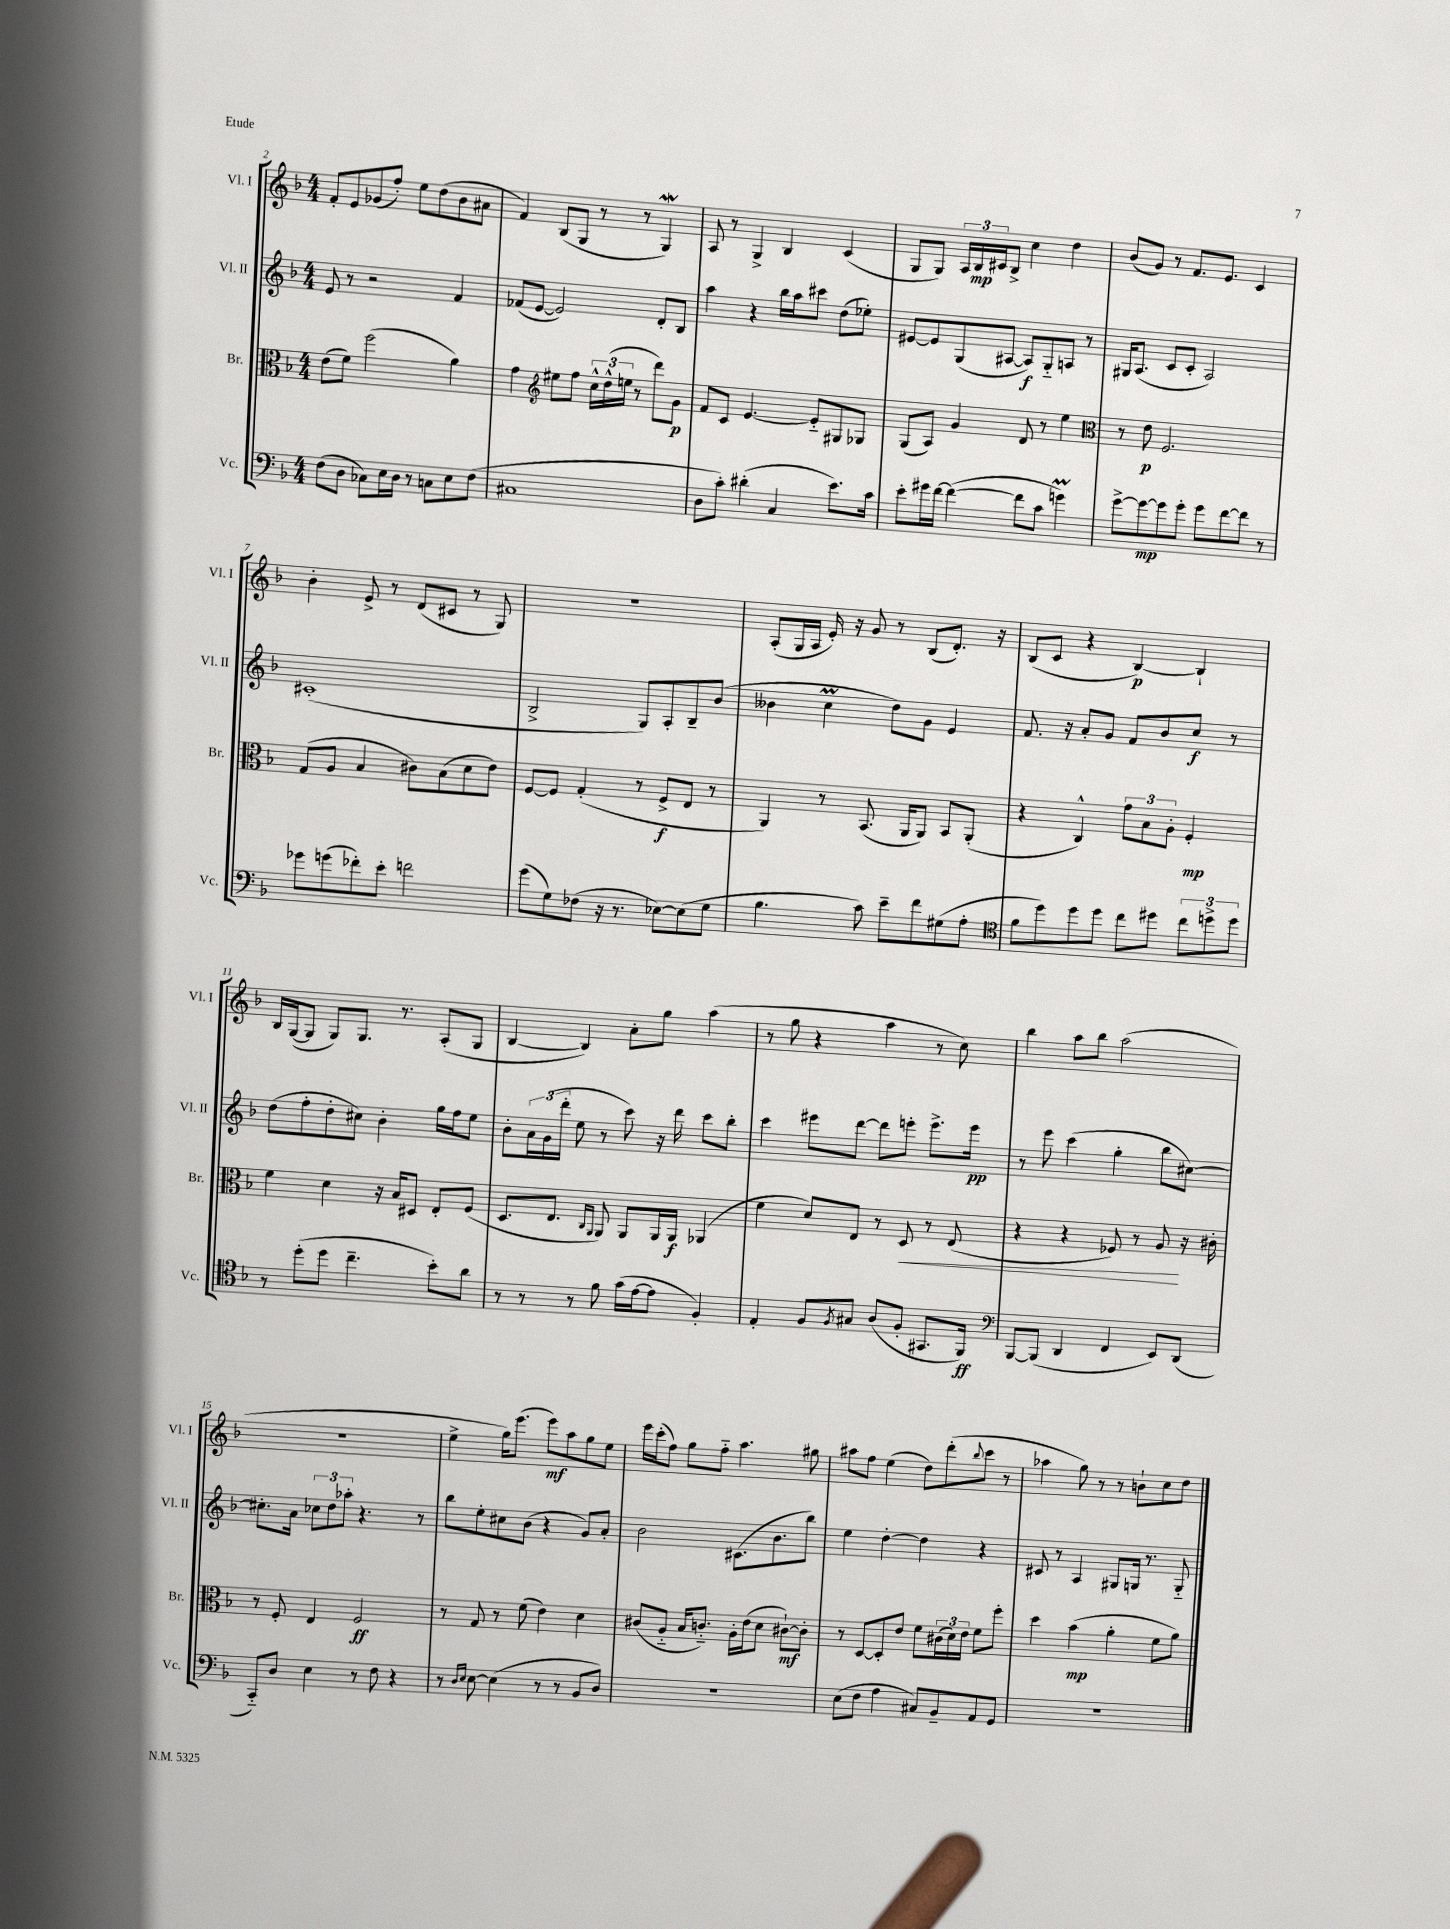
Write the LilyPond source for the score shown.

<<
\new StaffGroup <<
\new Staff = "s0" \with { instrumentName = "Vl. I" shortInstrumentName = "Vl. I" } {
    \clef treble \key f \major \numericTimeSignature \time 4/4
    f'8-. e'8 ges'8( f''8-.) e''8 d''8( bes'8 ais'8 |
    f'4) bes8( g8 r8 r8 g4\mordent) |
    a8 r8 g4-> bes4 c'4( |
    g8 g8) \tuplet 3/2 { a16 bes16\mp cis'16 } bes8-> c''4 d''4 |
    bes'8( g'8) r8 f'8. e'8. c'4 |
    bes'4-. e'8-> r8 d'8( cis'8 r8 g8) |
    R1 |
    a8-.( g16 a16 e'16-.) r16 g'8 r8 bes8( d'8.-.) r16 |
    bes8( c'8 r4 bes4~\p) bes4-! |
    bes16 g16~( g8 g8) g8. r8. a8-.( g8 |
    bes4~ bes4) a'8-. g''8 a''4( |
    r8 g''8 r4 a''4 r8 c''8) |
    bes''4 a''8 bes''8 a''2( |
    R1 |
    e''4-> g''16) e'''8.( e'''8\mf) a''8 g''8 e''8 |
    e'''16 c'''16-.( f''8) g''8 f''8-_ a''4. gis''8 |
    ais''8 f''8 e''4( d''8) d'''8-.( \appoggiatura { bes''8 } c'''8 r8 |
    aes''4 g''8) r8 r8 b'8-! c''8 d''8 \bar "|." |
}
\new Staff = "s1" \with { instrumentName = "Vl. II" shortInstrumentName = "Vl. II" } {
    \clef treble \key f \major \numericTimeSignature \time 4/4
    e'8 r8 r2 f'4 |
    fes'8( e'8~ e'2) d'8-. bes8 |
    a''4 r4 bes''16 a''16 cis'''8 d''8( ees''8-.) |
    eis'8~ eis'8 g8( ais8~ ais8\f) g8-_ a8 r8 |
    gis16 a8.( c'8 c'8-. a2) |
    cis'1-.( |
    bes2-> g8) a8-. bes8-- bes'8( |
    beses'4 c''4\prall d''8) g'8 e'4 |
    f'8. r16 a'8-. g'8 f'8 bes'8 c''8\f r8 |
    d''8( f''8-. d''8-. cis''8) bes'4-. g''16 f''16 e''8 |
    bes'8-. \tuplet 3/2 { a'16 g'16( d'''16-. } e''8 r8 c'''8) r16 d'''16 c'''8 bes''8-. |
    c'''4 eis'''8 d'''8~ d'''8 e'''8-. e'''8.-> e'''16\pp |
    r8 e'''8 c'''4( g''4-. bes''8 cis''8~) |
    cis''8.-. a'16 \tuplet 3/2 { ces''8 d''8 aes''8-. } r4. r8 |
    bes''8 e''8-. cis''8 bes'8( r4 g'8) a'8-. |
    bes'2 cis'8.( bes'8. bes''8) |
    e''4 d''4~-. d''4 r4 |
    cis'8 r8 a4 gis8 g16 r8. g8-_ \bar "|." |
}
\new Staff = "s2" \with { instrumentName = "Br." shortInstrumentName = "Br." } {
    \clef alto \key f \major \numericTimeSignature \time 4/4
    e'8( f'8) f''2( a'4) |
    g'4 \clef treble eis''8 f''8 \tuplet 3/2 { c''16-^ d''16-^( e''16 } r8 d'''8) g'8\p |
    f'8 c'8 e'4.~ e'8-_ gis8 ges8 |
    g8( a8) g'4 d'8 r8 e''4 |
    \clef alto r8 e'8\p f2. |
    g8( a8 bes4 cis'8) bes8( d'8 e'8) |
    f8~ f8 g4-.( r8 f8->\f e8 r8 |
    a,4) r8 bes,8.( a,16 a,8) bes,8 a,8-.( |
    r4 c4-^) \tuplet 3/2 { g'8 bes8 a8-. } f4-.\mp |
    f'4 d'4 r16 bes16 dis8 e8-. f8( |
    d8. e8. \grace { c16 a,16 } a,8) a,8 a,16 a,16\f aes,4( |
    f'4 d'8) e8 r8 d8\< r8 e8( |
    r4 r4 fes8) r8 a8\! r16 cis'16-. |
    r8 f8-. e4 f2\ff |
    r8 g8 r8 f'8( e'4) d'4 |
    cis'8( a8-_ bes16 c'8.-_) a16-. e'16( d'8 cis'8~-!\mf) cis'8-. |
    r8 d8~ d8-. e'8 f'8 \tuplet 3/2 { cis'16( d'16) e'16 } f'8 f''8-. |
    d''4 bes'4\mp( a'4-. f'8 a'8) \bar "|." |
}
\new Staff = "s3" \with { instrumentName = "Vc." shortInstrumentName = "Vc." } {
    \clef bass \key f \major \numericTimeSignature \time 4/4
    f8( d8 ces8) e16 d16 r8 c8 e8 f8( |
    cis1 |
    d8 c'8-.) dis'4-.( c4 e'8.) c'16 |
    e'8-. gis'16 f'16~ f'4~( f'8 c'8 g'4\prall) |
    g'8~-> g'8~\mp g'8 g'8-. g'8 f'8~ f'8 r8 |
    ges'8 g'8( fes'8-.) e'8-. f'2 |
    g'8( g8) fes8( r16 r8. ees8~) ees8( g8 |
    bes4. c'8) e'8-- f'8 gis8( a8-. |
    \clef tenor f'8 d''8) d''8 d''8 c''8 dis''8 \tuplet 3/2 { c''8 d''8-> d''8 } |
    r8 d''8-.( d''8 c''4.-- bes'8-.) a'8 |
    r8 r8 r8 f'8 g'16( e'16~ e'8 f4-.) |
    e4-. f8 \acciaccatura { f8 } gis8 a8( f8-. gis,8. f,16\ff) |
    \clef bass bes,,8~ bes,,8( d,4 f,4 e,8) d,8( |
    c,8-_) d8 e4 r8 f8 r4 |
    r8 \grace { d16 e16 } e8~ e4( r8 r8 bes,8 d8) |
    R1 |
    e8( f8 a4 cis8) bes,8-- a,8 g,8 |
    R1 \bar "|." |
}
>>
>>
\layout { \context { \Score currentBarNumber = #2 } }
